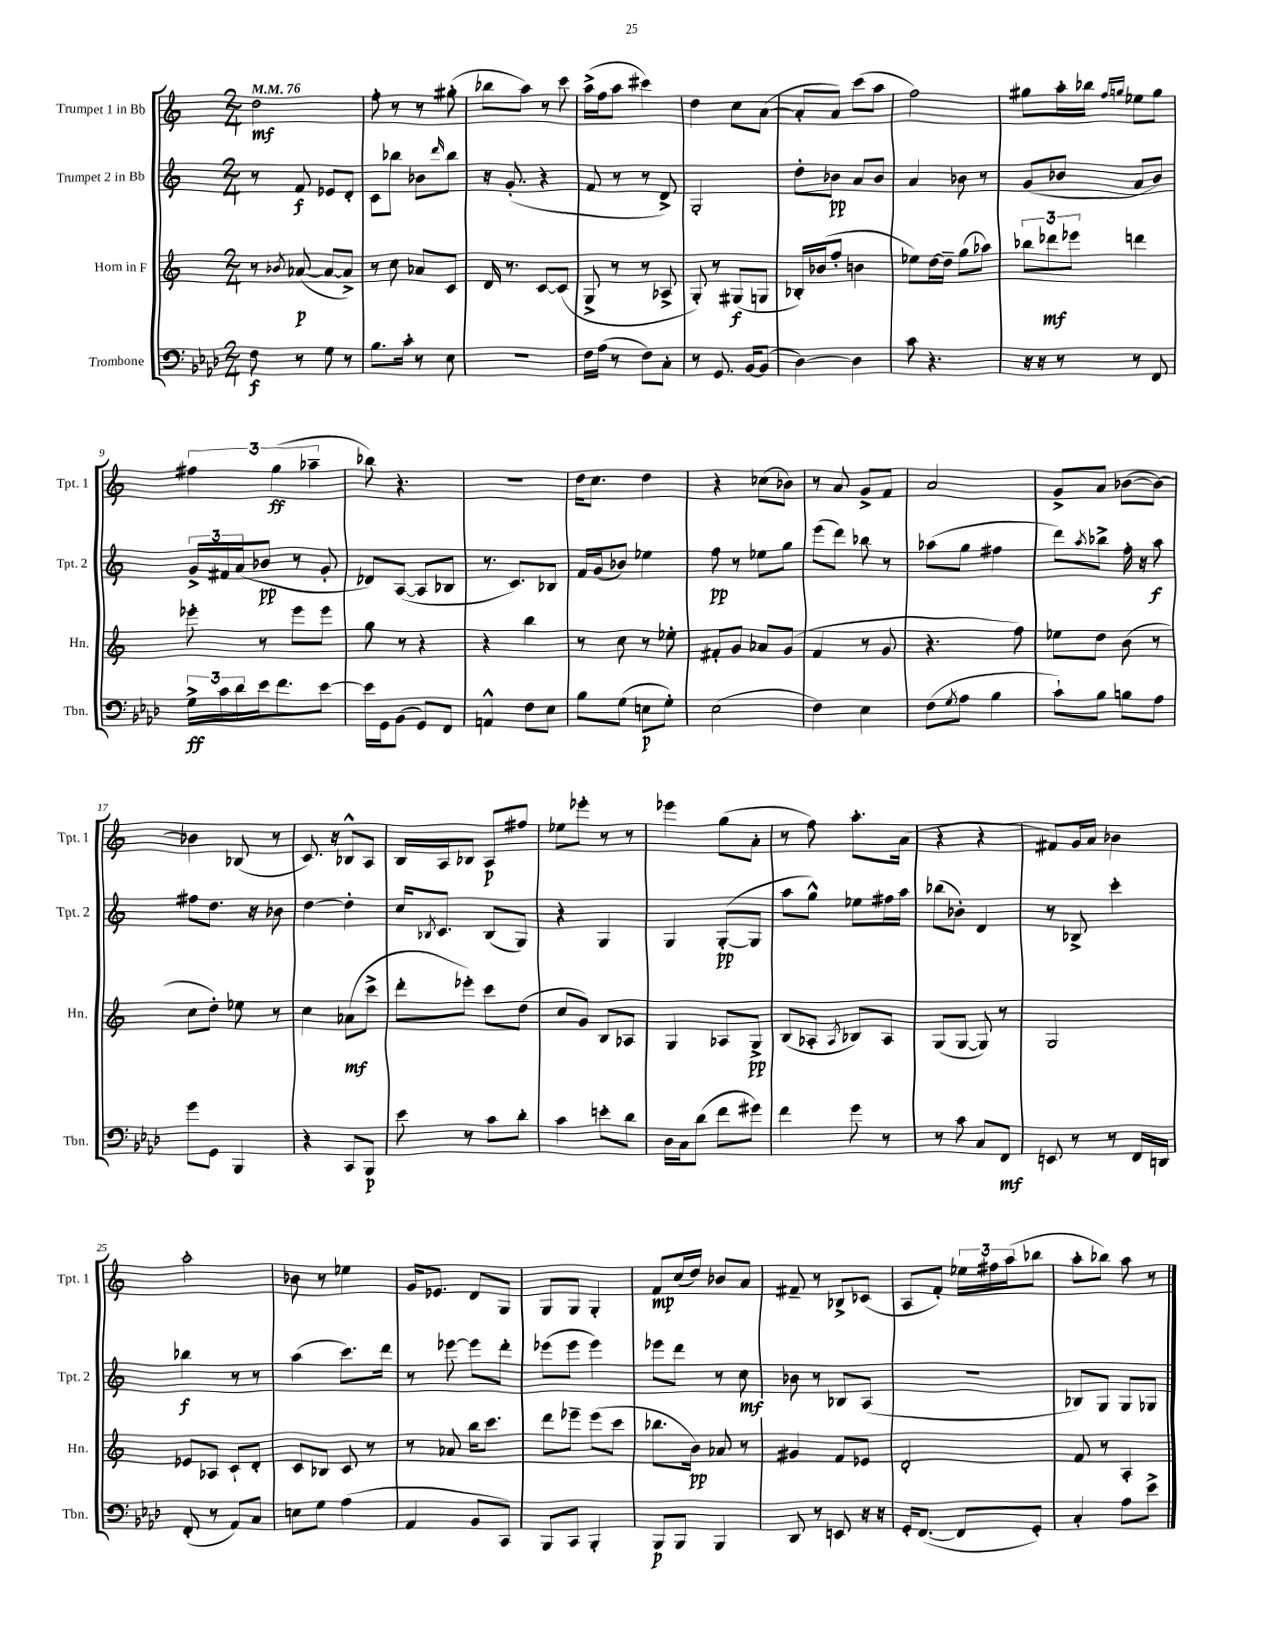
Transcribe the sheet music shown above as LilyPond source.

<<
\new StaffGroup <<
\new Staff = "s0" \with { instrumentName = "Trumpet 1 in Bb" shortInstrumentName = "Tpt. 1" } {
    \clef treble \key c \major \numericTimeSignature \time 2/4 \tempo 4 = 76
    d''2\mf |
    f''8-. r8 r8 gis''8-.( |
    bes''8 a''8) r8 c'''8 |
    a''16->( f''16 a''8 cis'''4) |
    d''4 c''8 a'8~( |
    a'8-. a'8) c'''8( a''8 |
    f''2) |
    gis''8 a''16-. bes''16 \grace { f''16 g''16 } ees''8 g''8 |
    \tuplet 3/2 { fis''4 g''4\ff( aes''4-- } |
    bes''8) r4. |
    R2 |
    d''16 c''8. d''4 |
    r4 ces''8( bes'8) |
    r8 a'8 g'8-> f'8 |
    a'2 |
    g'8-> a'8 bes'8~( bes'8~) |
    bes'4 bes8( r8 |
    c'8.) r16 bes8-^ a8 |
    b16 a16 bes8 a8\p fis''8 |
    ees''8 ees'''8-. r8 r8 |
    ees'''4 g''8( a'8-. |
    r8 f''8) a''8.-. a'16( |
    r4 r4 |
    fis'8) g'16 a'16 bes'4 |
    a''2-. |
    bes'8 r8 ees''4 |
    g'16 ees'8. d'8 g8 |
    g8 g8 g4-. |
    f'8\mp c''16( d''16) bes'8 a'8 |
    fis'8-- r8 bes8-> ces'8( |
    a8 f'8-.) \tuplet 3/2 { ees''16 fis''16 a''16( } bes''8 |
    a''8-. bes''8) a''8 r8 \bar "|." |
}
\new Staff = "s1" \with { instrumentName = "Trumpet 2 in Bb" shortInstrumentName = "Tpt. 2" } {
    \clef treble \key c \major \numericTimeSignature \time 2/4
    r8 f'8\f ees'8 d'8-. |
    c'8 bes''8 bes'8 \grace { d'''16 } bes''8 |
    r16 g'8.-.( r4 |
    f'8 r8 r8 d'8->) |
    g2-. |
    d''8-. bes'8\pp a'8 bes'8 |
    a'4 bes'8 r8 |
    g'8( bes'8 a'8 bes'8) |
    \tuplet 3/2 { g'16-> fis'16 a'16( } bes'8\pp r8 g'8-. |
    des'8) a8~( a8 bes8 |
    r8. c'8.) bes8 |
    f'16 g'16( bes'8) ees''4 |
    f''8\pp r8 ees''8 g''8 |
    e'''8( d'''8) bes''8 r8 |
    aes''8( g''8 fis''4 |
    d'''8) \acciaccatura { a''8 } bes''8-> f''16-. r16 a''8\f |
    fis''8 d''8. r16 bes'8 |
    d''4~ d''4-. |
    c''16 \acciaccatura { bes8 } c'8. bes8( g8) |
    r4 g4 |
    g4 g8~-.\pp( g8 |
    a''8 g''8-^) ees''8 fis''16 a''16 |
    bes''8( bes'8-.) d'4 |
    r8 bes8-> c'''4-. |
    bes''4\f r8 r8 |
    a''4( c'''8.) d'''16 |
    r8 ees'''8~ ees'''8 d'''8-. |
    ees'''8( ees'''8 ees'''4) |
    ees'''8 d'''8 r8 c''8\mf |
    bes'8 r8 bes8 a8( |
    R2 |
    bes8) g8 g8 ges8 \bar "|." |
}
\new Staff = "s2" \with { instrumentName = "Horn in F" shortInstrumentName = "Hn." } {
    \clef treble \key c \major \numericTimeSignature \time 2/4
    r8 \acciaccatura { bes'8 } aes'8~\p( aes'8~ aes'8->) |
    r8 c''8 aes'8 c'8 |
    d'16 r8. c'8~ c'8( |
    g8-> r8 r8 aes8-> |
    g8-.) r8 gis8\f( g8 |
    bes16-.) bes'16( f''8-. b'4 |
    ees''8) d''16~ d''16-- g''8( aes''8) |
    \tuplet 3/2 { bes''8 des'''8\mf ees'''8 } d'''4 |
    ees'''8-. r8 ees'''8 ees'''8 |
    g''8 r8 r4 |
    r4 b''4 |
    r8 c''8 r8 ees''8-. |
    fis'8-. g'8 aes'8 g'8( |
    f'4 r8 g'8 |
    r4. f''8) |
    ees''8 d''8 b'8( r8 |
    c''8 d''8-.) ees''8 r8 |
    c''4 aes'8\mf( c'''8-> |
    d'''8-. ees'''8-.) c'''8 d''8( |
    c''8 g'8) b8 aes8 |
    g4 aes8 g8->\pp |
    b8( aes8-. \acciaccatura { aes8 } bes8) aes8 |
    g8( g8~ g8) r8 |
    g2 |
    ees'8 aes8 c'8-! d'8-. |
    c'8 bes8 c'8 r8 |
    r8 aes'8 b''16 c'''8. |
    d'''8 ees'''8-- ees'''8( c'''8 |
    bes''8. b'16\pp) aes'8 r8 |
    gis'4 f'8 ees'8 |
    d'2-. |
    f'8 r8 a4-. \bar "|." |
}
\new Staff = "s3" \with { instrumentName = "Trombone" shortInstrumentName = "Tbn." } {
    \clef bass \key aes \major \numericTimeSignature \time 2/4
    f8\f r8 g8 r8 |
    bes8. c'16-. r8 ees8 |
    R2 |
    f16 aes16( r8 f8) c8-. |
    r8 g,8. bes,16~ bes,8( |
    des4~) des4 |
    c'8 r4. |
    r16 r16 r8 r8 f,8 |
    \tuplet 3/2 { g16->\ff c'16 des'16 } ees'16 f'8. ees'8~ |
    ees'16 g,16 bes,8( g,8) f,8 |
    a,4-^ f8 ees8 |
    bes8 g8( e8\p g8-.) |
    ees2( |
    f4) ees4 |
    f8( \acciaccatura { g8 } aes8 bes4 |
    c'8-!) bes8 b8 aes8 |
    g'8 g,8 bes,,4 |
    r4 c,8 bes,,8\p |
    ees'8 r8 c'8 des'8-. |
    c'4 e'8-. des'8 |
    des16 c16 des'8( f'8 gis'8) |
    f'4 g'8 r8 |
    r8 c'8 c8 f,8\mf |
    e,8 r8 r8 f,16 d,16 |
    f,8-.( r8 aes,8) c8 |
    e8 g8 aes4( |
    aes,4 bes,8 c,8) |
    bes,,8 c,8 bes,,4-. |
    bes,,8\p bes,,8 bes,,4 |
    des,8 r8 e,8 r16 r16 |
    g,16-. f,8.~( f,8 g,8-.) |
    c4-. aes8 ees'8-> \bar "|." |
}
>>
>>
